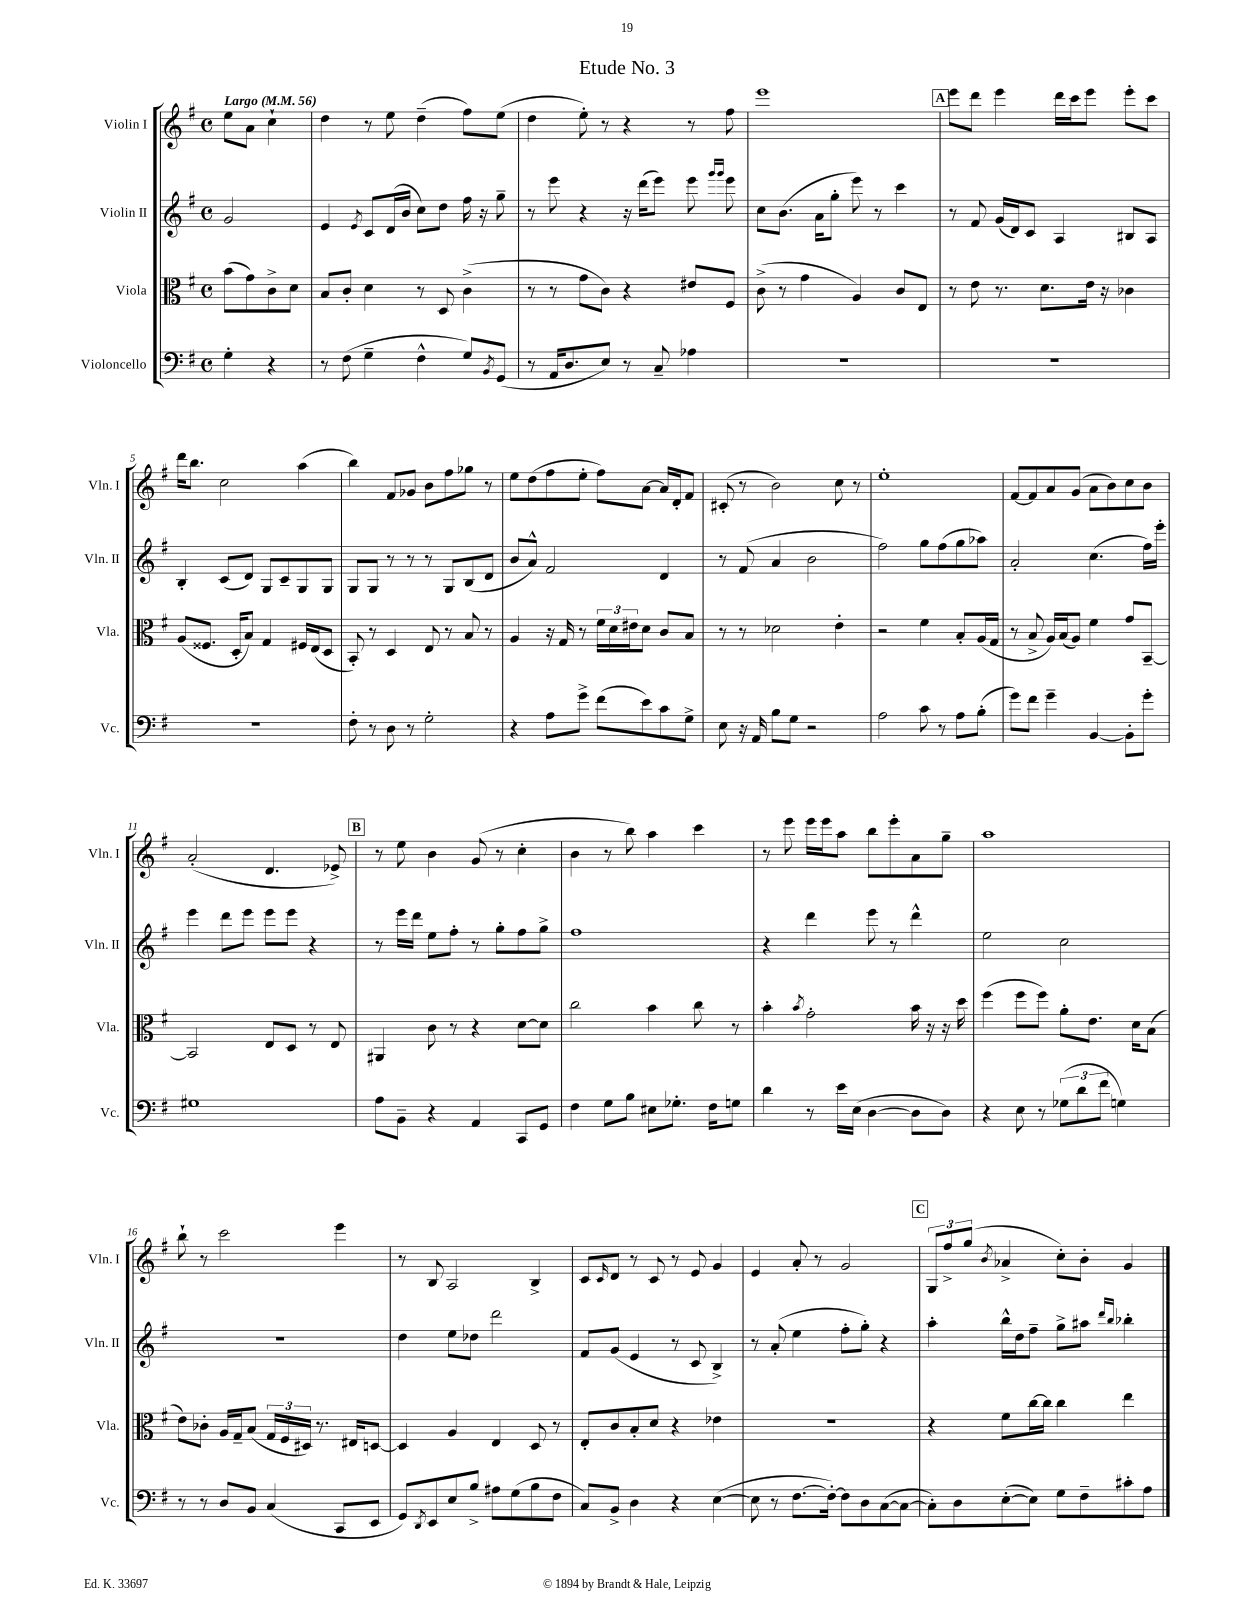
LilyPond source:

\header { title = "Etude No. 3" }
<<
\new StaffGroup <<
\new Staff = "s0" \with { instrumentName = "Violin I" shortInstrumentName = "Vln. I" } {
    \clef treble \key g \major \defaultTimeSignature \time 4/4 \partial 2 \tempo "Largo" 4 = 56
    e''8 a'8 c''4-! |
    d''4 r8 e''8 d''4--( fis''8) e''8( |
    d''4 e''8-.) r8 r4 r8 fis''8 |
    e'''1 |
    \mark \markup { \box "A" } e'''8 d'''8 e'''4 d'''16 c'''16 e'''8 e'''8-. c'''8 |
    d'''16 b''8. c''2 a''4( |
    b''4) fis'8 ges'8 b'8 fis''8 ges''8 r8 |
    e''8 d''8( fis''8 e''8-. fis''8) a'8~ a'16 d'16-. fis'8 |
    cis'8-.( r8 b'2) c''8 r8 |
    e''1-. |
    fis'8~ fis'8 a'8 g'8( a'8 b'8) c''8 b'8 |
    a'2-.( d'4. ees'8->) |
    \mark \markup { \box "B" } r8 e''8 b'4 g'8( r8 c''4-. |
    b'4 r8 b''8) a''4 c'''4 |
    r8 e'''8 e'''16 e'''16 a''8 b''8 e'''8-. a'8 g''8-- |
    a''1 |
    b''8-! r8 c'''2 e'''4 |
    r8 b8 a2 b4-> |
    c'8 \grace { c'16 } d'8 r8 c'8 r8 e'8 g'4 |
    e'4 a'8-. r8 g'2 |
    \mark \markup { \box "C" } \tuplet 3/2 { g8 fis''8-> g''8( } \acciaccatura { b'8 } aes'4-> c''8-.) b'8-. g'4 \bar "|." |
}
\new Staff = "s1" \with { instrumentName = "Violin II" shortInstrumentName = "Vln. II" } {
    \clef treble \key g \major \defaultTimeSignature \time 4/4 \partial 2
    g'2 |
    e'4 \acciaccatura { e'8 } c'8 d'16( b'16 c''8) d''8 fis''16 r16 g''8-- |
    r8 e'''8 r4 r16 d'''16( e'''8) e'''8 \grace { g'''16 g'''16 } e'''8 |
    c''8 b'8.( a'16 g''8-. e'''8) r8 c'''4 |
    \mark \markup { \box "A" } r8 fis'8 g'16( d'16) c'8 a4 bis8 a8 |
    b4-. c'8( d'8) g8 c'8-- g8 g8 |
    g8 g8 r8 r8 r8 g8 b8( d'8 |
    b'8 a'8-^) fis'2 d'4 |
    r8 fis'8( a'4 b'2 |
    fis''2) g''8 fis''8( g''8 aes''8) |
    a'2-. c''4.( fis''16) e'''16-. |
    e'''4 d'''8 e'''8 e'''8 e'''8 r4 |
    \mark \markup { \box "B" } r8 e'''16 d'''16 e''8 fis''8-. r8 g''8-. fis''8 g''8-> |
    fis''1 |
    r4 d'''4 e'''8 r8 d'''4-^ |
    e''2 c''2 |
    R1 |
    d''4 e''8 des''8 d'''2 |
    fis'8 g'8( e'4 r8 c'8 b4->) |
    r8 a'8-.( e''4 fis''8-. g''8-.) r4 |
    \mark \markup { \box "C" } a''4-. b''16-^ d''16 fis''8-- g''8-> ais''8 \grace { d'''16 b''16 } bes''4-. \bar "|." |
}
\new Staff = "s2" \with { instrumentName = "Viola" shortInstrumentName = "Vla." } {
    \clef alto \key g \major \defaultTimeSignature \time 4/4 \partial 2
    b'8( g'8) c'8-> d'8 |
    b8 c'8-. d'4 r8 d8 c'4->( |
    r8 r8 g'8 c'8) r4 eis'8 fis8 |
    c'8->( r8 g'4 a4) c'8 e8 |
    \mark \markup { \box "A" } r8 e'8 r8. d'8. e'16 r16 ces'4 |
    a8( fisis8. d16-. b8) g4 fis16 e16( d8 |
    b,8-.) r8 d4 e8 r8 b8 r8 |
    a4 r16 g16 r8 \tuplet 3/2 { fis'16 d'16 eis'16 } d'8 c'8 b8 |
    r8 r8 des'2 e'4-. |
    r2 fis'4 b8-. a16( g16 |
    r8 b8-> a16) b16( a8) fis'4 g'8 b,8~-- |
    b,2 e8 d8 r8 e8 |
    \mark \markup { \box "B" } ais,4 c'8 r8 r4 d'8~ d'8 |
    c''2 b'4 c''8 r8 |
    b'4-. \acciaccatura { b'8 } g'2-. b'16 r16 r16 d''16 |
    fis''4( fis''8 fis''8) a'8-. e'8. d'16 b8( |
    e'8) ces'8-. a16 g16-- b8( \tuplet 3/2 { g16 fis16 dis16) } r8. eis16 d8~ |
    d4 a4 e4 d8 r8 |
    e8-. c'8 b8-. d'8 r4 ees'4 |
    r1 |
    \mark \markup { \box "C" } r4 fis'8 c''16~ c''16 c''4 e''4 \bar "|." |
}
\new Staff = "s3" \with { instrumentName = "Violoncello" shortInstrumentName = "Vc." } {
    \clef bass \key g \major \defaultTimeSignature \time 4/4 \partial 2
    g4-. r4 |
    r8 fis8( g4-- fis4-^ g8) \acciaccatura { b,8 } g,8( |
    r8 a,16 d8. e8) r8 c8-- aes4 |
    R1 |
    \mark \markup { \box "A" } R1 |
    r1 |
    fis8-. r8 d8 r8 g2-. |
    r4 a8 g'8-> fis'8( e'8) c'8 g8-> |
    e8 r16 a,16 b8 g8 r2 |
    a2 c'8 r8 a8 b8-.( |
    g'8) fis'8 g'4-- b,4~ b,8-. g'8-. |
    gis1 |
    \mark \markup { \box "B" } a8 b,8-- r4 a,4 c,8 g,8 |
    fis4 g8 b8 eis8 ges8.-. fis16 g8 |
    d'4 r8 e'16 e16( d4~ d8 d8) |
    r4 e8 r8 \tuplet 3/2 { ges8( d'8 fis'8 } g4) |
    r8 r8 d8 b,8 c4( c,8 e,8 |
    g,8) \acciaccatura { d,8 } e,8 e8 b8-> ais8 g8( b8 fis8 |
    c8) b,8-> d4 r4 e4~( |
    e8 r8 fis8.~ fis16~-.) fis8 d8 c8~( c8~ |
    \mark \markup { \box "C" } c8-.) d8 e8~-.( e8) g8 fis8-- cis'8-. a8 \bar "|." |
}
>>
>>
